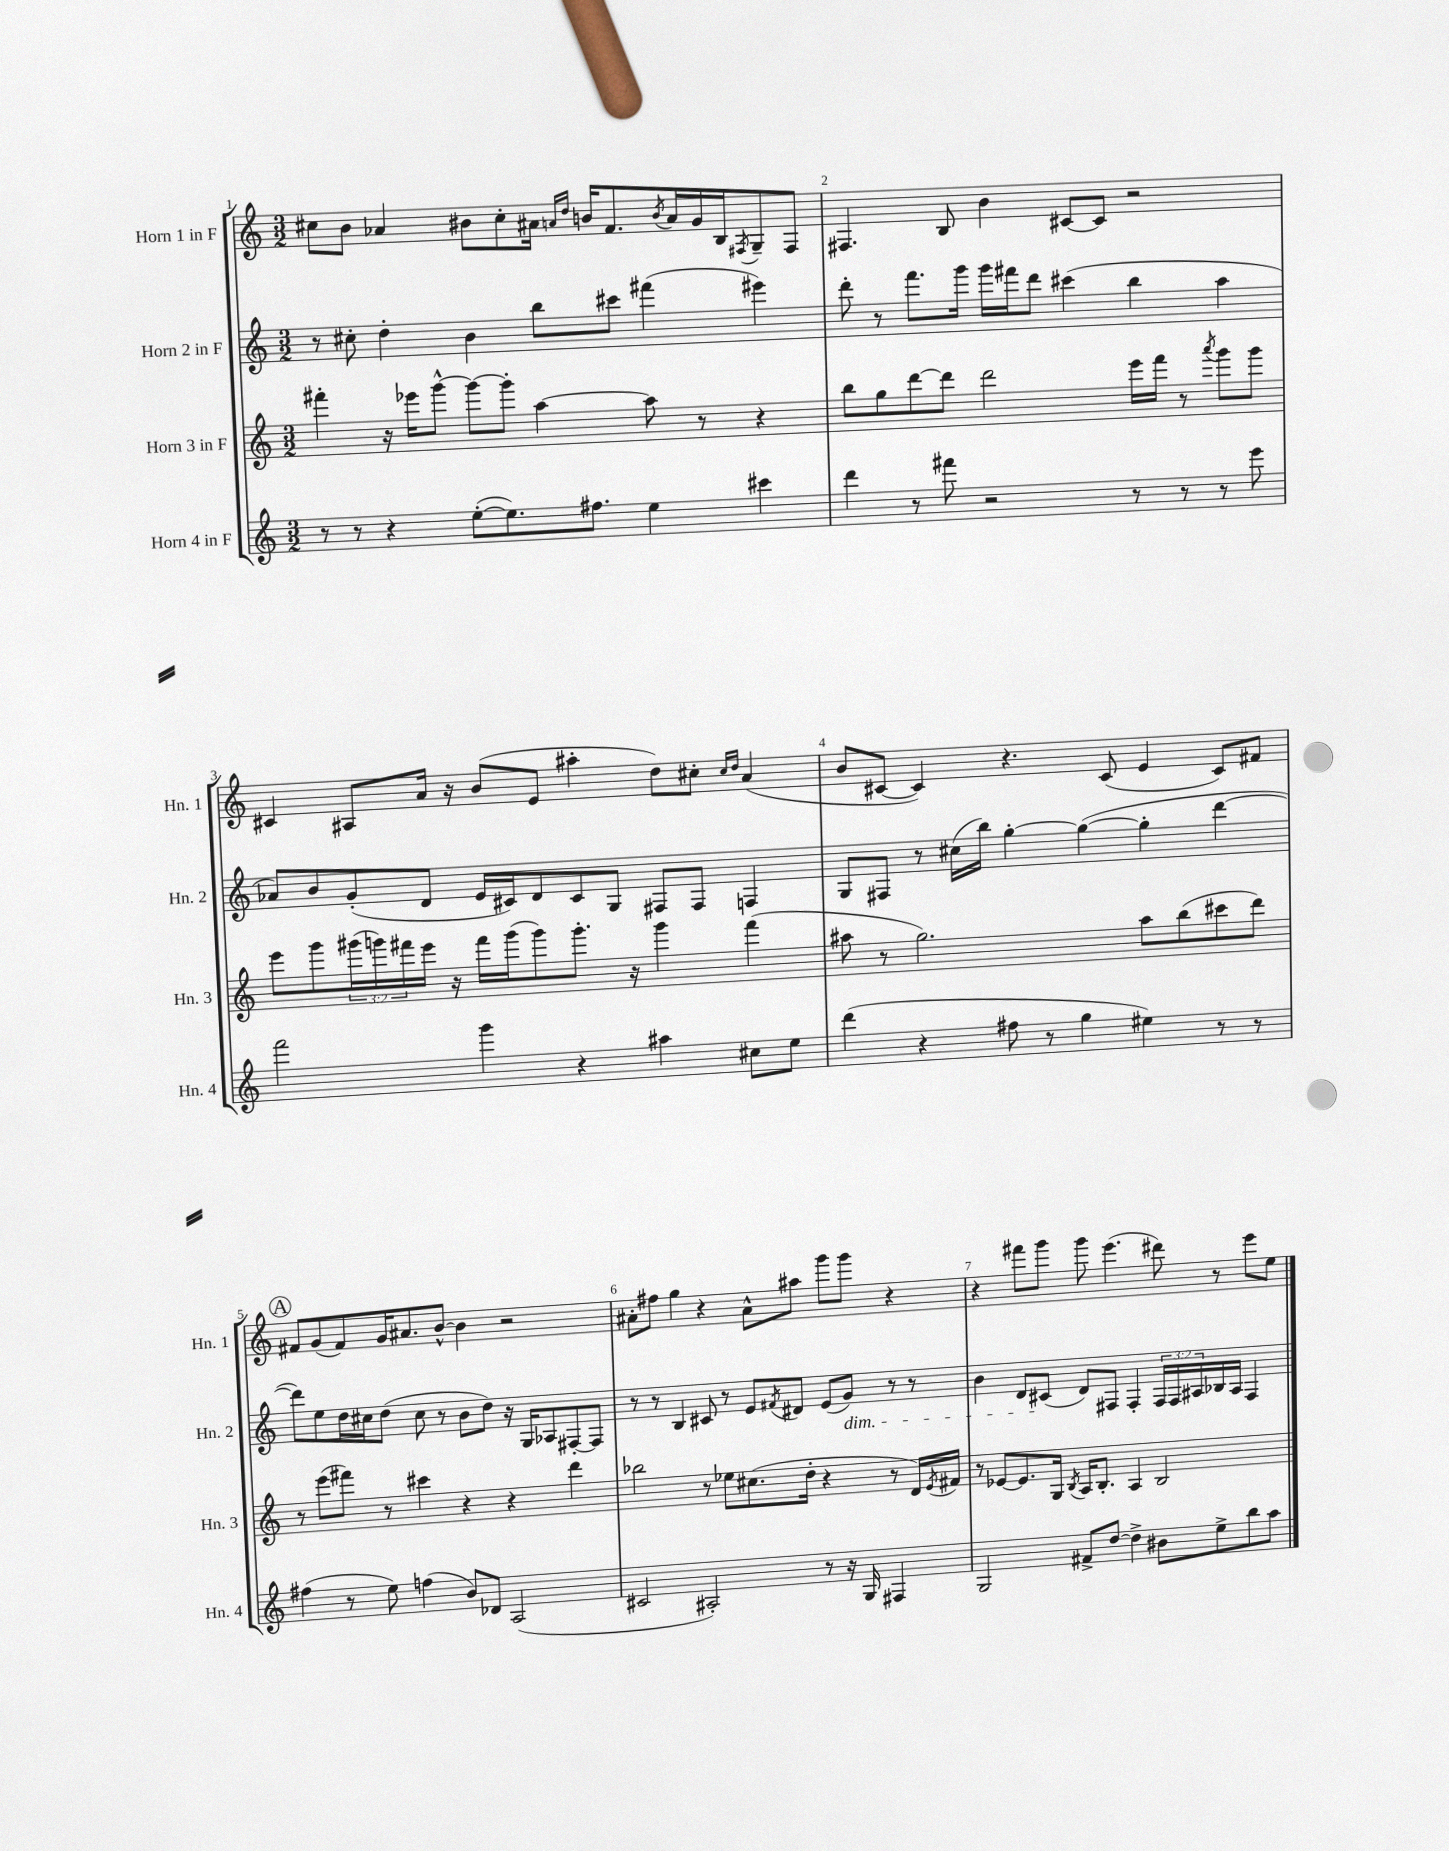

**kern	**kern	**kern	**kern
*staff4	*staff3	*staff2	*staff1
*clefG2	*clefG2	*clefG2	*clefG2
*k[]	*k[]	*k[]	*k[]
*M3/2	*M3/2	*M3/2	*M3/2
8r	4fff#'	8r	8cc#
8r	.	8cc#'	8b
4r	16r	4dd'	4a-
.	16eee-	.	.
.	[8ggg^^	.	.
([8ee'	8ggg_	4b	8b#
8.ee])	8ggg']	.	8cc#'
.	[4aa	8bb	16a#
.	.	.	16qqa
.	.	.	16qqdd
8.ff#	.	.	16b
.	.	8ccc#	8.f
4ee	8aa]	(4fff#	.
.	.	.	8qb
.	.	.	16a
.	8r	.	16g
.	.	.	16B
.	.	.	8qF#
4ccc#	4r	4eee#)	8G~
.	.	.	8F#
=	=	=	=
4ddd	8bb	8ddd'	4.F#
.	8gg	8r	.
8r	[8ddd	8.fff	.
8fff#	8ddd]	.	8B
.	.	16ggg	.
2r	2ddd	16ggg	4b
.	.	16fff#	.
.	.	8ddd	.
.	.	(4ccc#	[8c#
.	.	.	8c#]
8r	16eee	4bb	2r
.	16fff	.	.
8r	8r	.	.
.	8qaaa	.	.
8r	8ggg	4aa	.
8eee	8ggg	.	.
=	=	=	=
2fff	8eee	8a-)	4c#
.	8ggg	8b	.
.	(24ggg#	(8g'	8A#
.	24ggg)	.	.
.	24fff#	.	.
.	16eee	8d	16a
.	16r	.	16r
4ggg	16fff#	16e	(8b
.	(16ggg	16c#)	.
.	8ggg)	8d	8e
4r	8.ggg'	8c#	4aa#'
.	.	8G	.
.	16r	.	.
4aa#	4ggg	8F#	8dd)
.	.	8F#	8cc#'
.	.	.	16qqcc#
.	.	.	16qqdd
8cc#	(4fff#	4F	(4a
8ee	.	.	.
=	=	=	=
(4ddd	8aa#	8G	8b
.	8r	8F#	[8c#
4r	2.gg)	8r	4c#])
.	.	(16cc#	.
.	.	16bb)	.
8ff#	.	[4gg'	4.r
8r	.	.	.
4gg	.	(4gg_	.
.	.	.	(8c#
4ee#)	8aa#	4gg']	4e
.	(8bb	.	.
8r	8ccc#	[4ddd	8c#)
8r	8ddd)	.	8f#
=	=	=	=
(4ff#	8r	8ddd])	8f#
.	(8eee	8ee	(8g
8r	8fff#)	16dd	8f#)
.	.	16cc#	.
8ee)	8r	(8dd	16g
.	.	.	8.a#
(4ff	4ccc#	8cc#	.
.	.	8r	[8b^^
8b)	4r	8b	4b]
8d-	.	8dd)	.
(2A	4r	16r	2r
.	.	16G	.
.	.	8A-	.
.	4ddd	[8F#'	.
.	.	8F#]	.
=	=	=	=
2c#	2bb-	8r	8a#'
.	.	8r	8ff#
.	.	4B	4gg
2A#')	8r	8c#	4r
.	8ee-	8r	.
.	(8.cc#	8e	8a#^^
.	.	8qf#	.
.	.	8d#	8aa#
.	16dd'	.	.
8r	4r	(8e	8ggg
16r	.	8g)	8ggg
16G	.	.	.
4F#	8r	8r	4r
.	16d)	8r	.
.	8qe	.	.
.	16f#	.	.
=	=	=	=
2G	8r	4b	4r
.	[8e-	.	.
.	8.e-]	8d	8fff#
.	.	(8c#	8ggg
.	16G	.	.
.	8qB	.	.
8f#^	16A	8d)	8ggg
.	8.B'	.	.
[8dd	.	8F#	(4.eee
4dd^]	4A	4F#'	.
8b#	2B	24F#	8ddd#)
.	.	24F#	.
.	.	24A#	.
8ee^	.	16B-	8r
.	.	16A#	.
8bb	.	4F#	8eee
8aa	.	.	8ee
==	==	==	==
*-	*-	*-	*-
